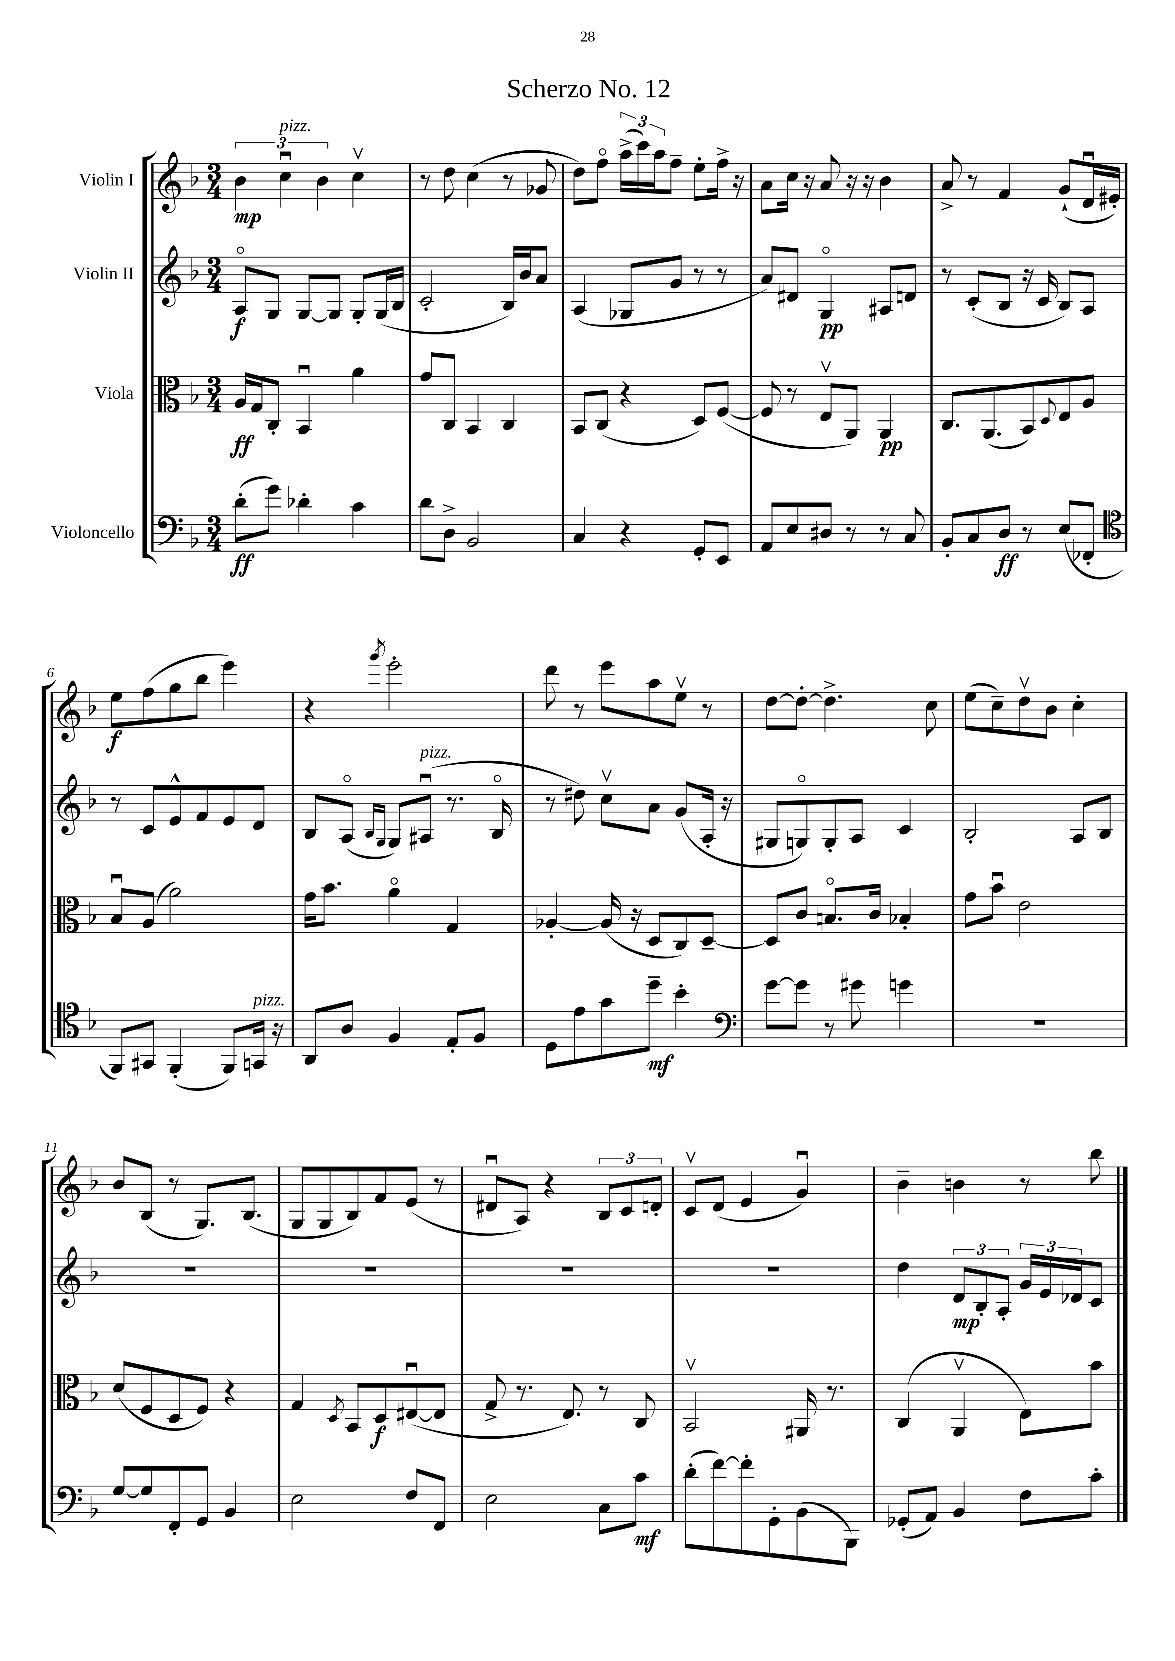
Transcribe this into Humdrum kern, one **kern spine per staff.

**kern	**dynam	**kern	**dynam	**kern	**dynam	**kern	**dynam
*part4	*part4	*part3	*part3	*part2	*part2	*part1	*part1
*staff4	*staff4	*staff3	*staff3	*staff2	*staff2	*staff1	*staff1
*I"Violoncello	*	*I"Viola	*	*I"Violin II	*	*I"Violin I	*
*clefF4	*	*clefC3	*	*clefG2	*	*clefG2	*
*k[b-]	*	*k[b-]	*	*k[b-]	*	*k[b-]	*
*M3/4	*	*M3/4	*	*M3/4	*	*M3/4	*
=1	=1	=1	=1	=1	=1	=1	=1
(8d'\L	ff	16A/LL	ff	8A/L	f	6b-\	mp
.	.	16G/J	.	.	.	.	.
8g\J)	.	8C'/J	.	8G/J	.	.	.
!	!	!	!	!	!	!LO:TX:a:i:t=pizz.	!
.	.	.	.	.	.	6ccu\	.
4d-X'\	.	4BB-u/	.	[8G/L	.	.	.
.	.	.	.	.	.	6b-\	.
.	.	.	.	8G/J]	.	.	.
4c\	.	4a\	.	8G'/L	.	4ccv\	.
.	.	.	.	(16G/L	.	.	.
.	.	.	.	16B-/JJ	.	.	.
=2	=2	=2	=2	=2	=2	=2	=2
8d\L	.	8g/L	.	2c'/	.	8r	.
8D^\J	.	8C/J	.	.	.	8dd\	.
2BB-/	.	4BB-/	.	.	.	(4cc\	.
.	.	4C/	.	16B-/LL)	.	8r	.
.	.	.	.	16b-/J	.	.	.
.	.	.	.	8a/J	.	8g-X/	.
=3	=3	=3	=3	=3	=3	=3	=3
4C/	.	8BB-/L	.	(4A/	.	8dd\L)	.
.	.	(8C/J	.	.	.	8ff\J	.
4r	.	4r	.	8G-X/L	.	(24aa^\LL	.
.	.	.	.	.	.	24ccc\)	.
.	.	.	.	.	.	24aa\J	.
.	.	.	.	8g/J	.	8ff~\J	.
8GG'/L	.	8D/L)	.	8r	.	8ee'\L	.
8EE/J	.	([8F/J	.	8r	.	16ff^\Jk	.
.	.	.	.	.	.	16r	.
=4	=4	=4	=4	=4	=4	=4	=4
8AA/L	.	8F/]	.	8a/L)	.	8a\L	.
8E/	.	8r	.	8d#X/J	.	16cc\Jk	.
.	.	.	.	.	.	16r	.
8D#X/J	.	8Ev/L	.	4G/	pp	8a/	.
8r	.	8AA/J)	.	.	.	16r	.
.	.	.	.	.	.	16r	.
8r	.	4AA/	pp	8A#X/L	.	4b-\	.
8C/	.	.	.	8dn/J	.	.	.
=5	=5	=5	=5	=5	=5	=5	=5
8BB-'/L	.	8.C/L	.	8r	.	8a^/	.
8C/	.	.	.	(8c'/L	.	8r	.
.	.	(8.AA/	.	.	.	.	.
8D/J	ff	.	.	8B-/J	.	4f/	.
8r	.	8BB-/)	.	16r	.	.	.
.	.	.	.	16c/	.	.	.
.	.	8qqD/	.	.	.	.	.
(8E/L	.	8E/	.	8B-/L)	.	(8g`/L	.
8FF-X'/J	.	8A/J	.	8A/J	.	16du/L	.
.	.	.	.	.	.	16e#X'/JJ)	.
!!LO:LB:g=z
=6	=6	=6	=6	=6	=6	=6	=6
*clefC4	*	*	*	*	*	*	*
8FF/L)	.	8B-u/L	.	8r	.	8ee\L	f
8GG#X/J	.	(8A/J	.	8c/L	.	(8ff\	.
(4FF'/	.	2a\)	.	8e^^/	.	8gg\	.
.	.	.	.	8f/	.	8bb-\J	.
8FF/L)	.	.	.	8e/	.	4eee\)	.
!LO:TX:a:i:t=pizz.	!	!	!	!	!	!	!
16GGn/Jk	.	.	.	8d/J	.	.	.
16r	.	.	.	.	.	.	.
=7	=7	=7	=7	=7	=7	=7	=7
8AA/L	.	16g\KL	.	8B-/L	.	4r	.
.	.	8.b-\J	.	.	.	.	.
8A/J	.	.	.	(8A/J	.	.	.
.	.	.	.	16qqB-/LL	.	.	.
.	.	.	.	16qqG/JJ	.	8qggg/	.
4F/	.	4a\	.	8G/L)	.	2eee'\	.
!	!	!	!	!LO:TX:a:i:t=pizz.	!	!	!
.	.	.	.	(8A#Xu/J	.	.	.
8E'/L	.	4G/	.	8.r	.	.	.
8F/J	.	.	.	.	.	.	.
.	.	.	.	16B-/	.	.	.
=8	=8	=8	=8	=8	=8	=8	=8
8D\L	.	[4A-X'/	.	8r	.	8ddd\	.
8e\	.	.	.	8dd#X\)	.	8r	.
8g\	.	(16A-/]	.	8ccv\L	.	8eee\L	.
.	.	16r	.	.	.	.	.
8dd~\J	mf	8D/L	.	8a\J	.	8aa\	.
4b-'\	.	8C/)	.	(8g/L	.	8eev\J	.
.	.	[8D~/J	.	16A'/Jk	.	8r	.
.	.	.	.	16r	.	.	.
=9	=9	=9	=9	=9	=9	=9	=9
*clefF4	*	*	*	*	*	*	*
[8g\L	.	8D/L]	.	8G#X/L	.	[8dd\L	.
8g\J]	.	8c/J	.	8Gn/)	.	8dd'\J_	.
8r	.	8.Bn/L	.	8G'/	.	4.dd^\]	.
8g#X\	.	.	.	8A/J	.	.	.
.	.	16c/Jk	.	.	.	.	.
4gn\	.	4B-X'/	.	4c/	.	.	.
.	.	.	.	.	.	8cc\	.
=10	=10	=10	=10	=10	=10	=10	=10
2.r	.	8g\L	.	2B-'/	.	(8ee\L	.
.	.	8b-u\J	.	.	.	8cc~\)	.
.	.	2e\	.	.	.	8ddv\	.
.	.	.	.	.	.	8b-\J	.
.	.	.	.	8A/L	.	4cc'\	.
.	.	.	.	8B-/J	.	.	.
!!LO:LB:g=z
=11	=11	=11	=11	=11	=11	=11	=11
[8G/L	.	(8d/L	.	2.r	.	8b-/L	.
8G/]	.	8F/	.	.	.	(8B-/J	.
8FF'/	.	8D/	.	.	.	8r	.
8GG/J	.	8F/J)	.	.	.	8.G/L)	.
4BB-/	.	4r	.	.	.	.	.
.	.	.	.	.	.	(8.B-/J	.
=12	=12	=12	=12	=12	=12	=12	=12
2E\	.	4G/	.	2.r	.	8G/L	.
.	.	.	.	.	.	8G/	.
.	.	8qD/	.	.	.	.	.
.	.	8BB-/L	.	.	.	8B-/)	.
.	.	8D/	f	.	.	8f/	.
8F/L	.	([8E#Xu/	.	.	.	(8e/J	.
8FF/J	.	8E#/J]	.	.	.	8r	.
=13	=13	=13	=13	=13	=13	=13	=13
2E\	.	8G^/	.	2.r	.	8d#Xu/L	.
.	.	8.r	.	.	.	8A/J)	.
.	.	.	.	.	.	4r	.
.	.	8.E/)	.	.	.	.	.
8C\L	.	8r	.	.	.	12B-/L	.
.	.	.	.	.	.	12c/	.
8c\J	mf	8C/	.	.	.	.	.
.	.	.	.	.	.	12dn'/J	.
=14	=14	=14	=14	=14	=14	=14	=14
(8d'\L	.	2BB-v/	.	2.r	.	8cv/L	.
[8f\)	.	.	.	.	.	(8d/J	.
8f'\]	.	.	.	.	.	4e/	.
8GG'\	.	.	.	.	.	.	.
(8BB-\	.	16AA#X/	.	.	.	4gu/)	.
.	.	8.r	.	.	.	.	.
8BBB-\J)	.	.	.	.	.	.	.
=15	=15	=15	=15	=15	=15	=15	=15
(8GG-X'/L	.	(4C/	.	4dd\	.	4b-~\	.
8AA/J)	.	.	.	.	.	.	.
4BB-/	.	4AAv/	.	12d/L	mp	4bn\	.
.	.	.	.	12B-'/	.	.	.
.	.	.	.	12A'/J	.	.	.
8F\L	.	8E\L)	.	24g/LL	.	8r	.
.	.	.	.	24e/	.	.	.
.	.	.	.	24d-X/J	.	.	.
8c'\J	.	8b-\J	.	8c/J	.	8bb-\	.
==	==	==	==	==	==	==	==
*-	*-	*-	*-	*-	*-	*-	*-
